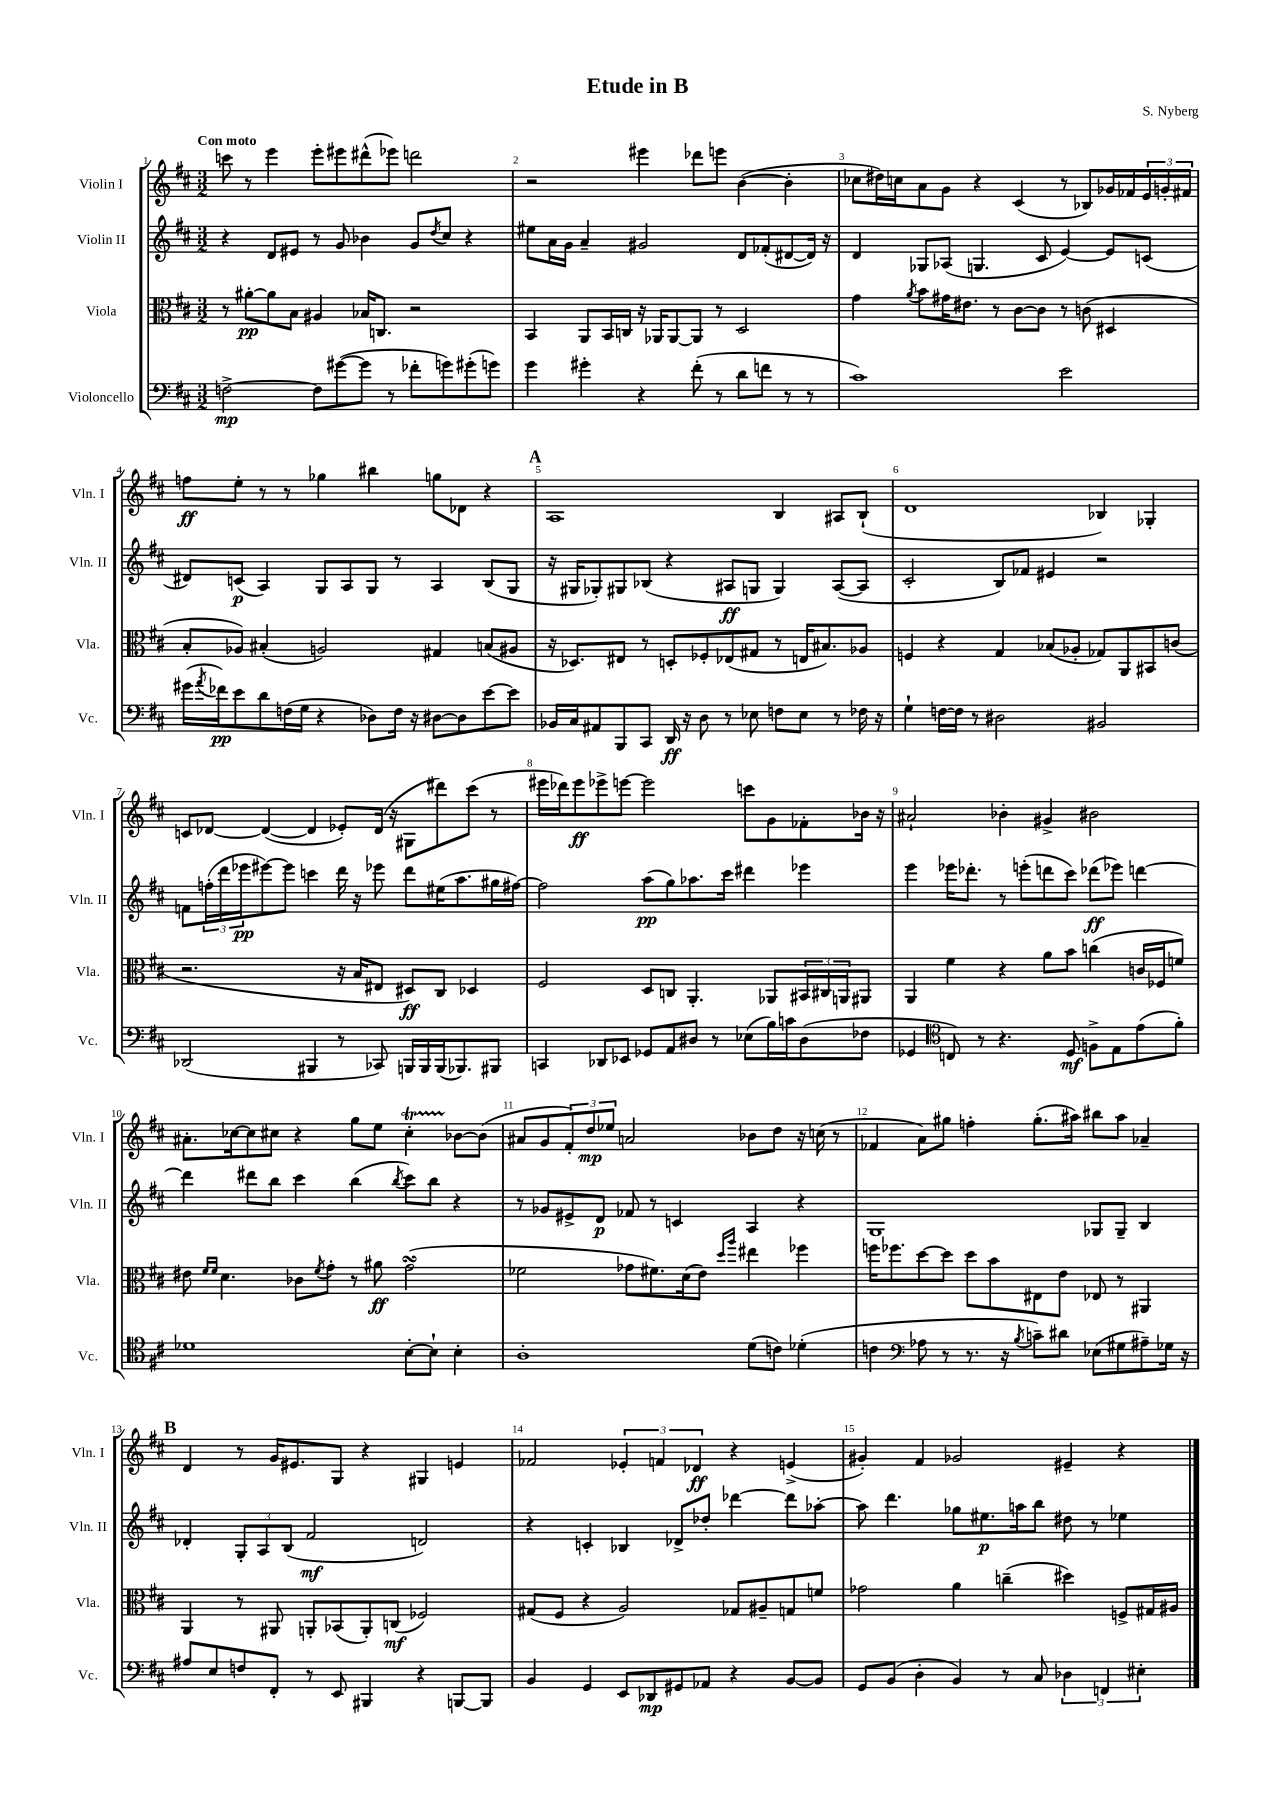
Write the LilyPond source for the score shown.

\header { title = "Etude in B" composer = "S. Nyberg" }
<<
\new StaffGroup <<
\new Staff = "s0" \with { instrumentName = "Violin I" shortInstrumentName = "Vln. I" } {
    \clef treble \key d \major \numericTimeSignature \time 3/2 \tempo "Con moto"
    c'''8 r8 e'''4 e'''8-. eis'''8 dis'''8-^( ees'''8) d'''2 |
    r2 eis'''4 des'''8 e'''8 b'4~( b'4-. |
    ces''8 dis''16) c''16 a'8 g'8 r4 cis'4( r8 bes8) ges'16 fes'16 \tuplet 3/2 { e'16 g'16-. fis'16 } |
    f''8\ff e''8-. r8 r8 ges''4 bis''4 g''8 des'8 r4 |
    \mark \markup { \bold "A" } a1 b4 ais8 b8-!( |
    d'1 bes4) ges4-. |
    c'8 des'8~ des'4~( des'4 ees'8-.) des'16( r16 gis8 dis'''8) cis'''8( r8 |
    eis'''16 des'''16) eis'''8\ff ees'''8-> e'''8~ e'''2 c'''8 g'8 fes'8-. bes'16 r16 |
    ais'2-! bes'4-. gis'4-> bis'2 |
    ais'8.-. ces''16~ ces''8 cis''8 r4 g''8 e''8 cis''4-.\startTrillSpan bes'8~\stopTrillSpan bes'8( |
    ais'8 g'8 \tuplet 3/2 { fis'8-.) d''8\mp ees''8 } a'2 bes'8 d''8 r16 c''16( r8 |
    fes'4 a'8) gis''8 f''4-. gis''8.-.( ais''16) bis''8 ais''8 aes'4-- |
    \mark \markup { \bold "B" } d'4 r8 g'16 eis'8. g8 r4 gis4 e'4 |
    fes'2 \tuplet 3/2 { ees'4-. f'4 des'4\ff } r4 e'4->( |
    gis'4-.) fis'4 ges'2 eis'4-- r4 \bar "|." |
}
\new Staff = "s1" \with { instrumentName = "Violin II" shortInstrumentName = "Vln. II" } {
    \clef treble \key d \major \numericTimeSignature \time 3/2
    r4 d'8 eis'8 r8 g'8 bes'4 g'8 \acciaccatura { d''8 } cis''8 r4 |
    eis''8 a'16 g'16 a'4-- gis'2 d'8 fes'8-.( dis'8~ dis'16) r16 |
    d'4 ges8 aes8( g4. cis'8 e'4~) e'8 c'8( |
    dis'8) c'8\p( a4) g8 a8 g8 r8 a4 b8( g8 |
    \mark \markup { \bold "A" } r16 gis16 ges8-.) gis8 bes8( r4 ais8\ff g8 g4) ais8~( ais8 |
    cis'2-. b8) fes'8 eis'4 r2 |
    f'8 \tuplet 3/2 { f''16-.( d'''16 ees'''16\pp } eis'''8~) eis'''8 c'''4 d'''16 r16 ees'''8 d'''8 eis''16( a''8. gis''16 fis''16~) |
    fis''2 a''8\pp( g''8) aes''8. cis'''16 dis'''4 ees'''4 |
    e'''4 ees'''16 des'''8.-. r8 e'''8-.( d'''8 cis'''8) des'''8\ff( ees'''8) d'''4~ |
    d'''4 dis'''8 b''8 cis'''4 b''4( \acciaccatura { b''8 } cis'''8) b''8 r4 |
    r8 ges'8 eis'8-> d'8\p fes'8 r8 c'4 a4 r4 |
    g1 ges8 ges8-- b4 |
    \mark \markup { \bold "B" } des'4-. \tuplet 3/2 { g8-. a8 b8( } fis'2\mf d'2) |
    r4 c'4-. bes4 des'8-> des''8-. des'''4~ des'''8 aes''8~-. |
    aes''8 d'''4. ges''8 eis''8.\p a''16 b''8 dis''8 r8 ees''4 \bar "|." |
}
\new Staff = "s2" \with { instrumentName = "Viola" shortInstrumentName = "Vla." } {
    \clef alto \key d \major \numericTimeSignature \time 3/2
    r8 ais'8~-.\pp ais'8 b8 ais4 bes16 c8. r2 |
    b,4 a,8 b,16 c16 r16 aes,16 aes,8~ aes,8 r8 d2 |
    g'4 \acciaccatura { a'8 } b'8 gis'16 eis'8. r8 cis'8~ cis'8 r8 c'8( dis4 |
    b8-. aes8) bis4-.( a2) gis4 b8( ais8 |
    \mark \markup { \bold "A" } r16 des8.) eis8 r8 d8-. fes8-. ees8( gis8 r8 e16 bis8.) aes8 |
    f4 r4 g4 bes8( aes8-. ges8) a,8 bis,8 c'8( |
    r2. r16 b16 eis8 dis8\ff) cis8 des4 |
    fis2 d8 c8 a,4.-. aes,8 \tuplet 3/2 { bis,16 cis16 a,16 } ais,8 |
    a,4 fis'4 r4 a'8 b'8 c''4( c'16 fes16 f'8) |
    eis'8 \grace { fis'16 fis'16 } d'4. ces'8 \acciaccatura { fis'8 } g'8-. r8 ais'8\ff g'2\turn( |
    fes'2 ges'8 fis'8.) d'16( e'8) \grace { d''16 a''16 } eis''4 fes''4 |
    f''16 fes''8. d''8~ d''8 d''8 b'8 eis8 e'8 ees8 r8 ais,4 |
    \mark \markup { \bold "B" } a,4 r8 ais,8 a,8-. bes,8( a,8-.) c8\mf( fes2) |
    gis8( fis8 r4 a2) ges8 ais8-- g8 f'8 |
    ges'2 a'4 c''4--( dis''4) f8-> gis16 ais16 \bar "|." |
}
\new Staff = "s3" \with { instrumentName = "Violoncello" shortInstrumentName = "Vc." } {
    \clef bass \key d \major \numericTimeSignature \time 3/2
    f2~->\mp f8 gis'8~( gis'8 r8 fes'8-. g'8) gis'8-.( g'8) |
    g'4 gis'4-. r4 fis'8-.( r8 d'8 f'8 r8 r8 |
    cis'1) e'2 |
    gis'16( \acciaccatura { a'8 } fes'16\pp) e'8 d'8 f16( g16 r4 des8) f16 r16 dis8~ dis8 e'8~ e'8 |
    \mark \markup { \bold "A" } bes,16 cis16 ais,8 b,,8 cis,8 d,16\ff r16 d8 r8 ees8 f8 ees8 r8 fes16 r16 |
    g4-! f16~ f16 r8 dis2 bis,2 |
    des,2( bis,,4 r8 ces,8) b,,16 b,,16 b,,16( bes,,8.) bis,,8 |
    c,4 des,8 ees,8 ges,8 a,8 dis8 r8 ees8( b16) c'16 dis8( fes8 |
    ges,4 \clef tenor c8) r8 r4. d8\mf f8-> e8 e'8( fis'8-.) |
    des'1 b8~-. b8-! b4-. |
    a1-. d'8( c'8) des'4-.( |
    c'4 \clef bass aes8 r8 r8. r16 \acciaccatura { b8 } c'8--) dis'8 ees8( gis8 ais8--) ges16 r16 |
    \mark \markup { \bold "B" } ais8 e8 f8 fis,8-. r8 e,8 bis,,4 r4 b,,8~ b,,8 |
    b,4 g,4 e,8 des,8\mp gis,8 aes,8 r4 b,8~ b,8 |
    g,8 b,8( d4-. b,4) r8 cis8 \tuplet 3/2 { des4 f,4 eis4-. } \bar "|." |
}
>>
>>
\layout { \context { \Score \override BarNumber.break-visibility = ##(#f #t #t) barNumberVisibility = #all-bar-numbers-visible } }
